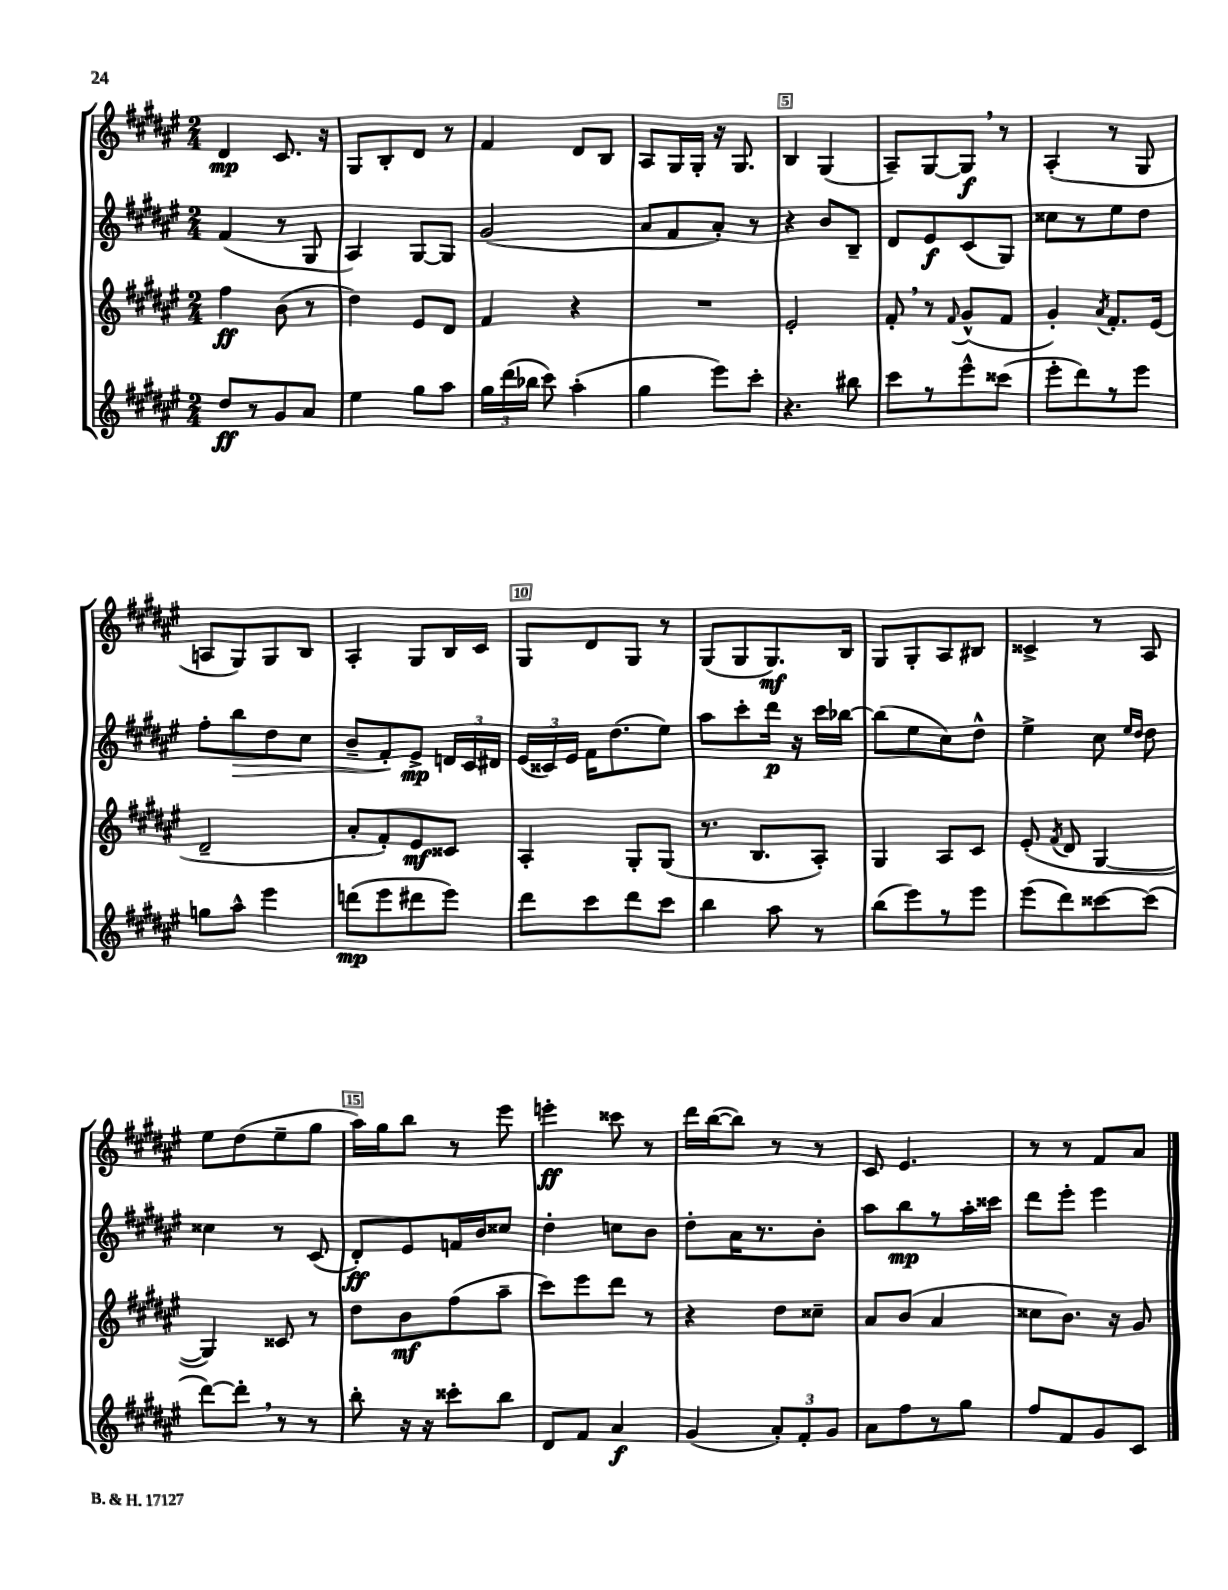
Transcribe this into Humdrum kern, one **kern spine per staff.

**kern	**kern	**kern	**kern
*staff4	*staff3	*staff2	*staff1
*clefG2	*clefG2	*clefG2	*clefG2
*k[f#c#g#d#a#e#]	*k[f#c#g#d#a#e#]	*k[f#c#g#d#a#e#]	*k[f#c#g#d#a#e#]
*M2/4	*M2/4	*M2/4	*M2/4
8dd#/L	4ff#\	(4f#/	4d#/
8r	.	.	.
8g#/	(8b\	8r	8.c#/
8a#/J	8r	8G#/	.
.	.	.	16r
=	=	=	=
4ee#\	4dd#\)	4A#/)	8G#/L
.	.	.	8B'/
8gg#\L	8e#/L	[8G#/L	8d#/J
8aa#\J	8d#/J	8G#/]J	8r
=	=	=	=
24gg#\LL	4f#/	(2g#/	4f#/
(24ddd#\	.	.	.
24bb-\JJ	.	.	.
8ccc#\)	.	.	.
(4aa#'\	4r	.	8d#/L
.	.	.	8B/J
=	=	=	=
4gg#\	2r	8a#/L	8A#/L
.	.	8f#/	16G#/L
.	.	.	16G#'/JJ
8eee#\L)	.	8a#'/J)	16r
.	.	.	8.G#/
8ccc#'\J	.	8r	.
=	=	=	=
4.r	2e#'/	4r	4B/
.	.	8b/L	(4G#/
8bb#\	.	8B~/J	.
=	=	=	=
8ccc#\L	8f#'/	8d#/L	8A#~/L)
8r	8r	8e#/	[8G#/
.	8qqf#/	.	.
8eee#^^\	(8g#^^/L	(8c#/	8G#/]J
(8ccc##\J	8f#/J	8G#/J)	8r
=	=	=	=
8eee#'\L	4g#'/)	8cc##\L	(4A#'/
8ddd#\)	.	8r	.
.	8qa#/	.	.
8r	8.f#'/L	8ee#\	8r
8eee#\J	.	8dd#\J	8G#/
.	(16e#/Jk	.	.
=	=	=	=
8gg\L	2d#~/	8ff#'\L	8A/L
8aa#^^\J	.	8bb\	8G#/)
4eee#\	.	8dd#\	8G#/
.	.	8cc#\J	8B/J
=	=	=	=
(8ddd\L	8a#'/L	8b~/L	4A#'/
8eee#\	8f#'/)	8f#'/	.
8ddd#\	8e#/	8e#^/J	8G#/L
8eee#\J)	8c##/J	24d/LL	16B/L
.	.	24c#/	.
.	.	.	16c#/JJ
.	.	24d#/JJ	.
=	=	=	=
8ddd#\L	4A#'/	(24e#/LL	8G#/L
.	.	24c##/)	.
.	.	24e#/JJ	.
8ccc#\	.	16f#\LK	8d#/
.	.	(8.dd#\	.
8ddd#\	8G#'/L	.	8G#/J
8ccc#\J	(8G#/J	8ee#\J)	8r
=	=	=	=
4bb\	8.r	8aa#\L	(8G#/L
.	.	8ccc#'\	8G#/
.	8.B/L	.	.
8aa#\	.	16ddd#\Jk	8.G#/)
.	.	16r	.
8r	8A#'/J)	16ccc#\LL	.
.	.	[16bb-\JJ	16B/Jk
=	=	=	=
(8bb\L	4G#/	(8bb-\]L	8G#/L
8eee#\)	.	8ee#\	8G#'/
8r	8A#/L	8cc#\)	8A#/
8eee#\J	8c#/J	8dd#^^\J	8B#/J
=	=	=	=
(8eee#\L	(8e#'/	4ee#^\	4c##^/
.	8qf#/	.	.
8ddd#\)	8d#/	.	.
[8ccc##\	[4G#/	8cc#\	8r
.	.	16qqee#/LL	.
.	.	16qqdd#/JJ	.
(8ccc##\]J	.	8dd#\	8A#/
=	=	=	=
[8ddd#\L)	4G#/])	4cc##\	8ee#\L
8ddd#'\]J	.	.	(8dd#\
8r	8c##/	8r	8ee#~\
8r	8r	(8c#/	8gg#\J
=	=	=	=
8bb'\	8dd#\L	8d#'/L)	16aa#\LL)
.	.	.	16gg#\J
16r	8b\	8e#/	8bb\J
16r	.	.	.
8ccc##'\L	(8ff#\	16f/L	8r
.	.	16b/J	.
8bb\J	8aa#~\J	8cc##/J	8eee#\
=	=	=	=
8d#/L	8ccc#\L)	4dd#'\	4eee'\
8f#/J	8eee#\	.	.
4a#/	8ddd#\J	8cc\L	8ccc##\
.	8r	8b\J	8r
=	=	=	=
(4g#/	4r	8dd#'\L	16ddd#\LL
.	.	.	([16bb\J
.	.	16a#\K	8bb\]J)
.	.	8.r	.
12a#'/L)	8dd#\L	.	8r
12f#'/	.	.	.
.	8cc##~\J	8b'\J	8r
12g#/J	.	.	.
=	=	=	=
8a#\L	8a#/L	8aa#\L	8c#/
8ff#\	(8b/J	8bb\	4.e#/
8r	4a#/	8r	.
8gg#\J	.	16aa#'\L	.
.	.	16ccc##\JJ	.
=	=	=	=
8ff#/L	8cc##\L	8ddd#\L	8r
8f#/	8.b\J)	8eee#'\J	8r
8g#/	.	4eee#\	8f#/L
.	16r	.	.
8c#/J	8g#/	.	8a#/J
==	==	==	==
*-	*-	*-	*-
